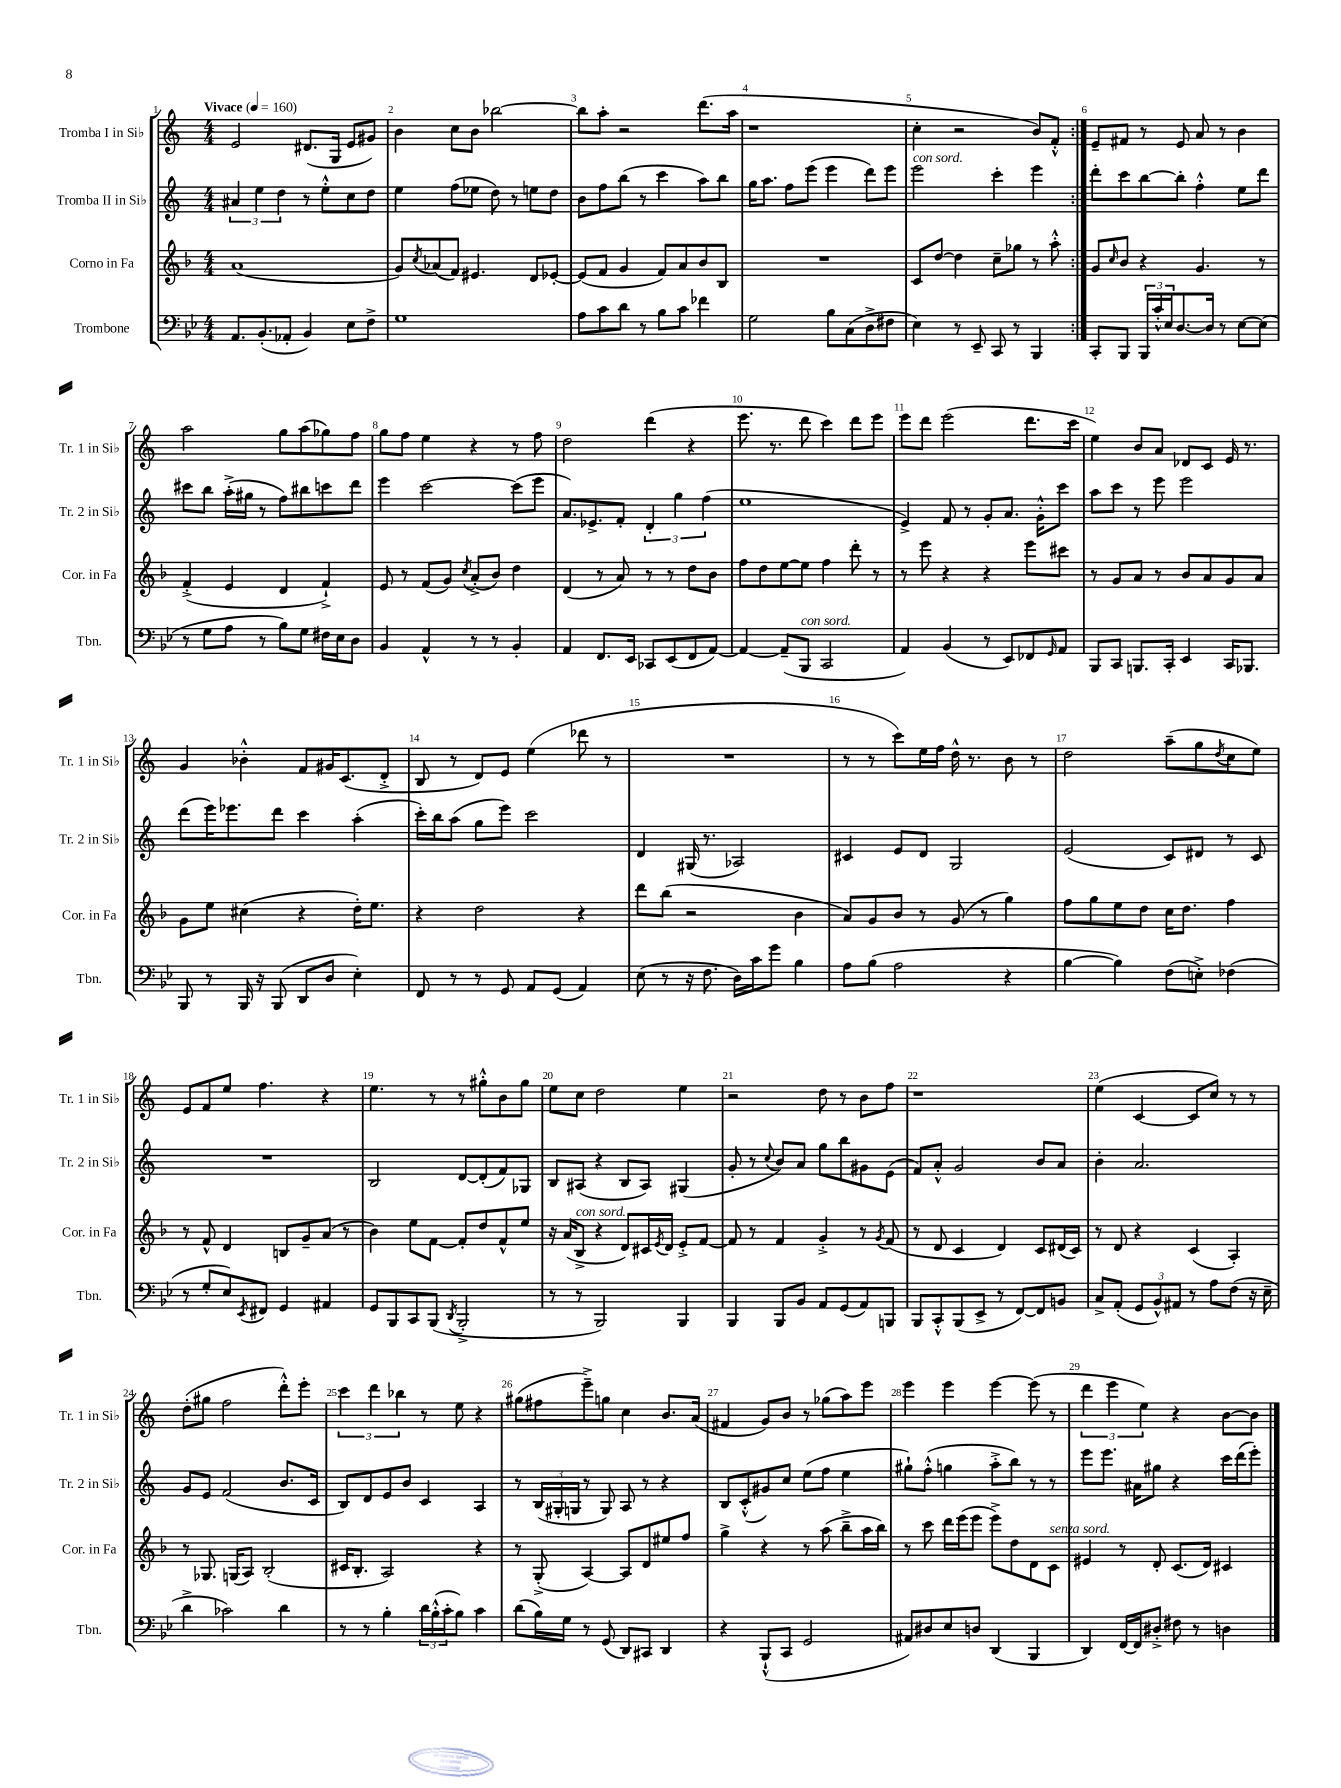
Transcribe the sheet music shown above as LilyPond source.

<<
\new StaffGroup <<
\new Staff = "s0" \with { instrumentName = "Tromba I in Sib" shortInstrumentName = "Tr. 1 in Sib" } {
    \clef treble \key c \major \numericTimeSignature \time 4/4 \tempo "Vivace" 4 = 160
    \repeat volta 2 { e'2 dis'8.( g16 e'8 gis'8) |
    b'4 c''8 b'8 bes''2~ |
    bes''8 a''8-. r2 d'''8.( a''16 |
    r1 |
    c''4-. r2 b'8) f'8-.-^ | }
    e'8-- fis'8 r8 e'8 a'8 r8 b'4 |
    a''2 g''8 a''8( ges''8) f''8 |
    g''8 f''8 e''4 r4 r8 f''8 |
    d''2 d'''4( r4 |
    e'''8. r8. d'''8 c'''4) d'''8 e'''8 |
    e'''8 d'''8 e'''2( d'''8. c'''16 |
    e''4) b'8 a'8 des'8 c'8 e'16 r8. |
    g'4 bes'4-.-^ f'8 gis'16 c'8.( d'8-.-> |
    b8 r8 d'8) e'8 e''4( des'''8 r8 |
    R1 |
    r8 r8 c'''8) e''16 f''16 d''16-^ r8. b'8 r8 |
    d''2 a''8--( g''8 \acciaccatura { d''8 } c''8 e''8) |
    e'8 f'8 e''8 f''4. r4 |
    e''4. r8 r8 gis''8-.-^ b'8 gis''8 |
    e''8 c''8 d''2 e''4 |
    r2 d''8 r8 b'8 f''8 |
    r1 |
    e''4( c'4~ c'8 c''8) r8 r8 |
    d''8-.( gis''8 f''2 d'''8-.-^) e'''8-. |
    \tuplet 3/2 { c'''4 d'''4 bes''4 } r8 e''8 r4 |
    gis''8( fis''8 e'''8--->) g''8 c''4 b'8. a'16( |
    fis'4 g'8) b'8 r8 ges''8( a''8) e'''8 |
    e'''4 e'''4 e'''4~ e'''8( r8 |
    \tuplet 3/2 { d'''4 e'''4 e''4) } r4 b'8~ b'8 \bar "|." |
}
\new Staff = "s1" \with { instrumentName = "Tromba II in Sib" shortInstrumentName = "Tr. 2 in Sib" } {
    \clef treble \key c \major \numericTimeSignature \time 4/4
    \repeat volta 2 { \tuplet 3/2 { ais'4 e''4 d''4 } r8 e''8-.-^ c''8 d''8 |
    e''4 f''8( ees''8 d''8) r8 e''8 d''8 |
    b'8 f''8 b''8( r8 c'''4 a''8) b''8 |
    g''16 a''8. f''8 e'''8( e'''4 d'''8) e'''8 |
    e'''2^\markup { \italic "con sord." } c'''4-. e'''4 | }
    d'''8-. c'''8 b''8~ b''8-. f''4-.-^ e''8 d'''8 |
    cis'''8 b''8 a''16-.->( gis''16 r8 f''8) bis''8 c'''8 d'''8 |
    e'''4 c'''2~ c'''8( e'''8 |
    a'8.) ees'8.-> f'8-. \tuplet 3/2 { d'4-. g''4 f''4( } |
    e''1 |
    e'4->) f'8 r8 g'8-. a'8. g'16-.-^ c'''8 |
    a''8 c'''8 r8 e'''8 e'''2 |
    d'''8( e'''16) ees'''8. d'''8 c'''4 a''4-.( |
    c'''16-.) b''16 a''8( g''8 e'''8) c'''2 |
    d'4 gis16( r8. aes2) |
    cis'4 e'8 d'8 g2 |
    e'2( c'8) dis'8 r8 c'8 |
    R1 |
    b2 d'8~ d'8-.( f'8) ges8 |
    b8 ais8( r4 b8 ais8) gis4( |
    g'8-. r8 \appoggiatura { c''8 } b'8) a'8 g''8 b''8 gis'8 e'8( |
    f'8) a'8-.-^ g'2 b'8 a'8 |
    b'4-. a'2. |
    g'8 e'8 f'2( b'8. c'16 |
    b8) d'8 e'8 b'8 c'4 a4 |
    r8 \tuplet 3/2 { b16( gis16-. g16 } r8 g8) a8 r8 r4 |
    b8 c'8-.-^( gis'8) c''8 e''8( f''8 e''4 |
    gis''8-!) f''8-.-^( g''4 a''8-.-> b''8) r8 r8 |
    e'''8 e'''8. ais'16 gis''8 r4 c'''16 d'''16( e'''8-.) \bar "|." |
}
\new Staff = "s2" \with { instrumentName = "Corno in Fa" shortInstrumentName = "Cor. in Fa" } {
    \clef treble \key f \major \numericTimeSignature \time 4/4
    \repeat volta 2 { a'1( |
    g'8) \acciaccatura { c''8 } aes'8( f'8) eis'4. d'8 ees'8~-. |
    ees'8( f'8 g'4 f'8) a'8 bes'8 bes8 |
    R1 |
    c'8 d''8~ d''4 c''8-- ges''8 r8 a''8-.-^ | }
    g'8 \grace { c''16 } bes'8 r4 g'4. r8 |
    f'4-.->( e'4 d'4 f'4-!->) |
    e'8 r8 f'8( g'8) \acciaccatura { c''8 } a'8-.->( bes'8) d''4 |
    d'4( r8 a'8) r8 r8 d''8 bes'8 |
    f''8 d''8 e''8~ e''8 f''4 d'''8-. r8 |
    r8 e'''8 r4 r4 e'''8 cis'''8 |
    r8 g'8 a'8 r8 bes'8 a'8 g'8 a'8 |
    g'8 e''8 cis''4( r4 d''16-.) e''8. |
    r4 d''2 r4 |
    d'''8 bes''8( r2 bes'4 |
    a'8) g'8 bes'8 r8 g'8( r8 g''4) |
    f''8 g''8 e''8 d''8 c''16 d''8. f''4 |
    r8 f'8-^ d'4 b8 g'8-- a'8( r8 |
    bes'4) e''8 f'8~ f'8-. d''8 f'8-^ e''8 |
    r16 a'16( bes8->^\markup { \italic "con sord." } r4 d'8) cis'16 \acciaccatura { e'8 } d'16 e'8-.-> f'8~ |
    f'8 r8 f'4 g'4-.-> r8 \acciaccatura { g'8 } f'8( |
    r8 d'8 c'4 d'4) c'8 dis'16( c'16) |
    r8 d'8 r4 c'4( a4-.) |
    r8 ges8. g16( a8) bes2-.( |
    cis'16 bes8.-. a2) r4 |
    r8 g8-.->( a4~) a8 d'8 eis''8 f''8 |
    g''4-> r4 r8 a''8( bes''8---> a''16 bes''16) |
    r8 c'''8 d'''16 e'''16( e'''8 e'''8->) d''8 d'8 c'8^\markup { \italic "senza sord." } |
    eis'4 r8 d'8-. c'8.( d'16) cis'4 \bar "|." |
}
\new Staff = "s3" \with { instrumentName = "Trombone" shortInstrumentName = "Tbn." } {
    \clef bass \key bes \major \numericTimeSignature \time 4/4
    \repeat volta 2 { a,8. bes,8.-.( aes,8-. bes,4) ees8 f8-> |
    g1 |
    a8 c'8 d'8 r8 bes8 c'8 fes'4 |
    g2 bes8 c8( d8-> fis8 |
    ees4) r8 ees,8-- c,8 r8 bes,,4 | }
    c,8-. bes,,8 \tuplet 3/2 { bes,,16 c'16-.-^ ees16 } d8.~ d16 r8 ees8~ ees8( |
    r8 g8 a8 r8 bes8) g8 fis16 ees16 d8 |
    bes,4 a,4-^ r8 r8 bes,4-. |
    a,4 f,8. ees,16 ces,8 ees,8( f,8 a,8~) |
    a,4~ a,8--( bes,,8^\markup { \italic "con sord." } c,2 |
    a,4) bes,4( r8 ees,8) fes,8 \grace { g,16 } a,8 |
    bes,,8 c,8 b,,8. c,16-. ees,4 c,16 bes,,8. |
    bes,,8 r8 bes,,16 r16 bes,,8( d,8 d8 ees4-.) |
    f,8 r8 r8 g,8 a,8 g,8( a,4) |
    ees8( r8 r16 f8. d16) c'16 g'8 bes4 |
    a8 bes8( a2 r4 |
    bes4~ bes4) f8( e8-.->) fes4( |
    r8 g8-. ees8) \acciaccatura { ees,8 } fis,8 g,4 ais,4 |
    g,8 bes,,8 c,8 bes,,8( \acciaccatura { d,8 } bes,,2-.-> |
    r8 r8 bes,,2) bes,,4 |
    bes,,4 bes,,8 bes,8 a,8 g,8( a,8) b,,8 |
    bes,,8 c,8-.-^ bes,,8( ees,8-> r8 f,8~) f,8 b,8 |
    c8-> a,8-.( \tuplet 3/2 { g,8 bes,8-^) ais,8 } r8 a8 f8( r16 ees16-- |
    d'4-> ces'2) d'4 |
    r8 r8 bes4-. \tuplet 3/2 { d'16 bes16-.-^( c'16-. } bes8) c'4 |
    d'8( bes16) g16 r8 g,8( d,8) cis,8 d,4 |
    r4 bes,,8-!-^( c,8 g,2 |
    ais,8) dis8 ees8 d8 d,4( bes,,4 |
    d,4) f,16~ f,16 dis8-.-> fis8 r8 d4 \bar "|." |
}
>>
>>
\layout { \context { \Score \override BarNumber.break-visibility = ##(#f #t #t) barNumberVisibility = #all-bar-numbers-visible } }
